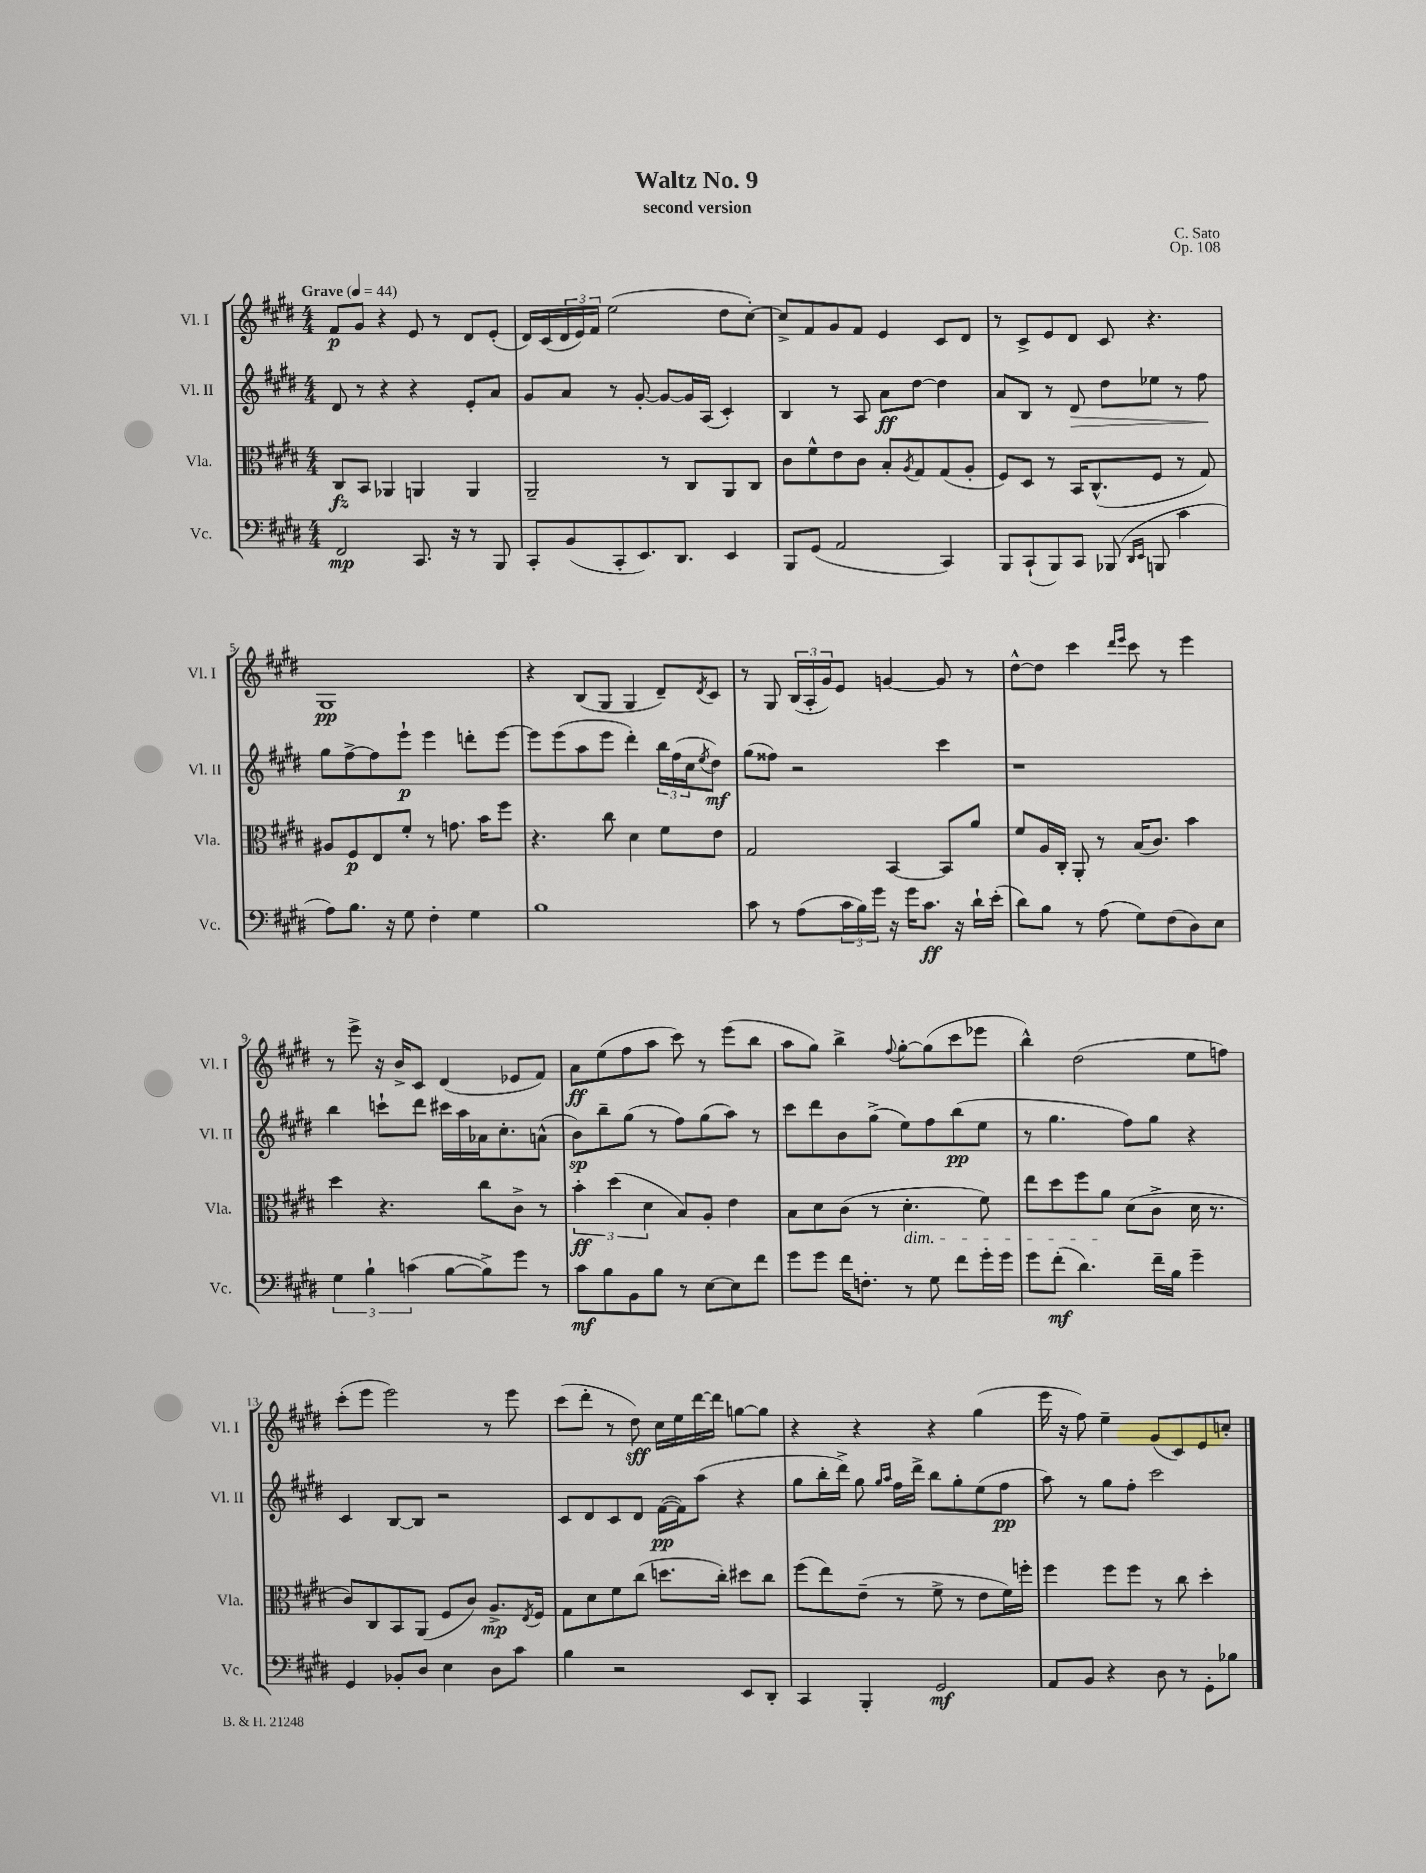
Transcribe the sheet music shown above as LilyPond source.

\header { title = "Waltz No. 9" composer = "C. Sato" subtitle = "second version" opus = "Op. 108" }
<<
\new StaffGroup <<
\new Staff = "s0" \with { instrumentName = "Vl. I" shortInstrumentName = "Vl. I" } {
    \clef treble \key e \major \numericTimeSignature \time 4/4 \tempo "Grave" 4 = 44
    fis'8\p gis'8 r4 e'8 r8 dis'8 e'8-.( |
    dis'16) cis'16( \tuplet 3/2 { dis'16 e'16) fis'16 } e''2( dis''8 cis''8~-.) |
    cis''8-> fis'8 gis'8 fis'8 e'4 cis'8 dis'8 |
    r8 cis'8-> e'8 dis'8 cis'8 r4. |
    gis1\pp |
    r4 b8( gis8 gis4 dis'8--) \acciaccatura { dis'8 } cis'8 |
    r8 gis8 \tuplet 3/2 { b16( a16-. gis'16) } e'8 g'4~ g'8 r8 |
    dis''8~-^ dis''8 cis'''4 \grace { dis'''16 e'''16 } cis'''8 r8 e'''4 |
    r8 e'''8-> r16 b'16-> cis'8 dis'4( ees'8 fis'8) |
    a'8\ff e''8( fis''8 a''8 cis'''8) r8 e'''8( b''8 |
    a''8 gis''8) b''4-> \appoggiatura { fis''8 } gis''8~-. gis''8( cis'''8 ees'''8 |
    b''4-^) dis''2( e''8 f''8) |
    cis'''8-.( e'''8 e'''2) r8 e'''8 |
    cis'''8( dis'''8-. r8 dis''8\sff) cis''16 e''16 dis'''16~ dis'''16 g''8~ g''8 |
    r4 r4 r4 gis''4( |
    e'''16 r16 fis''8) e''4-- gis'8( cis'8) e'8 c''8-. \bar "|." |
}
\new Staff = "s1" \with { instrumentName = "Vl. II" shortInstrumentName = "Vl. II" } {
    \clef treble \key e \major \numericTimeSignature \time 4/4
    dis'8 r8 r4 r4 e'8-. a'8 |
    gis'8 a'8 r8 gis'8~-. gis'8~ gis'16 a16( cis'4-.) |
    b4 r8 a8 a'8\ff dis''8~ dis''4 |
    a'8 b8 r8 dis'8\> dis''8 ees''8 r8 fis''8\! |
    gis''8 fis''8~-> fis''8 e'''8-!\p e'''4 d'''8-. e'''8~ |
    e'''8 e'''8( a''8 e'''8 dis'''4-.) \tuplet 3/2 { b''16 fis''16( cis''16 } \acciaccatura { e''8 } dis''8\mf) |
    gis''8( fisis''8) r2 cis'''4 |
    r1 |
    b''4 c'''8-! dis'''8 cis'''16 a''16 aes'16 cis''8.-. a'8-^( |
    b'8\sp) b''8-- gis''8( r8 fis''8) gis''8( a''8) r8 |
    cis'''8 dis'''8 b'8 gis''8->( e''8) fis''8 b''8\pp( e''8 |
    r8 gis''4. fis''8) gis''8 r4 |
    cis'4 b8~ b8 r2 |
    cis'8 dis'8 cis'8 dis'8 fis'16~\pp( fis'16) a''8( r4 |
    gis''8 b''16-. dis'''16->) gis''8 \grace { gis''16 a''16 } fis''16 dis'''16-> b''8 gis''8-. e''8( fis''8\pp |
    a''8) r8 gis''8 fis''8-. cis'''2 \bar "|." |
}
\new Staff = "s2" \with { instrumentName = "Vla." shortInstrumentName = "Vla." } {
    \clef alto \key e \major \numericTimeSignature \time 4/4
    cis8\fz b,8 aes,4 a,4 a,4 |
    a,2-- r8 cis8 a,8 cis8 |
    cis'8 fis'8-^ e'8 cis'8 b8-. \acciaccatura { a8 } gis8 gis8( a8-. |
    fis8) dis8 r8 b,16 cis8.-^( fis8 r8 gis8) |
    ais8 fis8\p e8 fis'8-. r8 g'8. b'16 fis''8 |
    r4. cis''8 dis'4 fis'8 e'8 |
    gis2 b,4~ b,8 a'8 |
    fis'8 a16 cis16-. a,8-. r8 b16( cis'8.) b'4 |
    dis''4 r4. cis''8 cis'8-> r8 |
    \tuplet 3/2 { b'4-.\ff dis''4( dis'4 } b8) a8-. e'4 |
    b8 dis'8 cis'8( r8 dis'4.-.\dim fis'8) |
    e''8 dis''8 fis''8 a'8\! dis'8( cis'8-> dis'16 r8. |
    cis'8) cis8 b,8 a,8( fis8 cis'8) a8.->\mp \acciaccatura { e8 } fis16 |
    gis8 dis'8 fis'8 cis''8( d''8. cis''16-.) dis''8 cis''8 |
    fis''8( e''8) e'8--( r8 fis'8-> r8 e'8 fis'16) f''16-. |
    fis''4 fis''8 fis''8 r8 cis''8 dis''4-. \bar "|." |
}
\new Staff = "s3" \with { instrumentName = "Vc." shortInstrumentName = "Vc." } {
    \clef bass \key e \major \numericTimeSignature \time 4/4
    fis,2\mp cis,8. r16 r8 b,,8 |
    cis,8-. b,8( cis,8-. e,8.) dis,8. e,4 |
    b,,8 gis,8( a,2 cis,4) |
    b,,8 cis,8-!( b,,8) cis,8 bes,,8( \grace { dis,16 e,16 } b,,8 cis'4 |
    a8) b8. r16 gis8 fis4-. gis4 |
    b1 |
    cis'8 r8 a8( \tuplet 3/2 { cis'16 b16) gis'16 } r16 gis'16 cis'8.\ff r16 dis'16-! e'16-.( |
    dis'8) b8 r8 a8( gis8) fis8( dis8) e8 |
    \tuplet 3/2 { gis4 b4-! c'4( } b8~ b8->) gis'8 r8 |
    cis'8\mf b8 b,8 b8 r8 e8~ e8 fis'8 |
    gis'8 gis'8 fis'16 f8.-. r8 gis8 fis'8 gis'16-. gis'16 |
    gis'8 fis'8-.\mf( dis'4.) fis'16-- b16 gis'4-- |
    gis,4 bes,8-. dis8 e4 dis8 cis'8 |
    b4 r2 e,8 dis,8-. |
    cis,4 b,,4-. gis,2\mf |
    a,8 b,8 r4 dis8 r8 gis,8-. bes8 \bar "|." |
}
>>
>>
